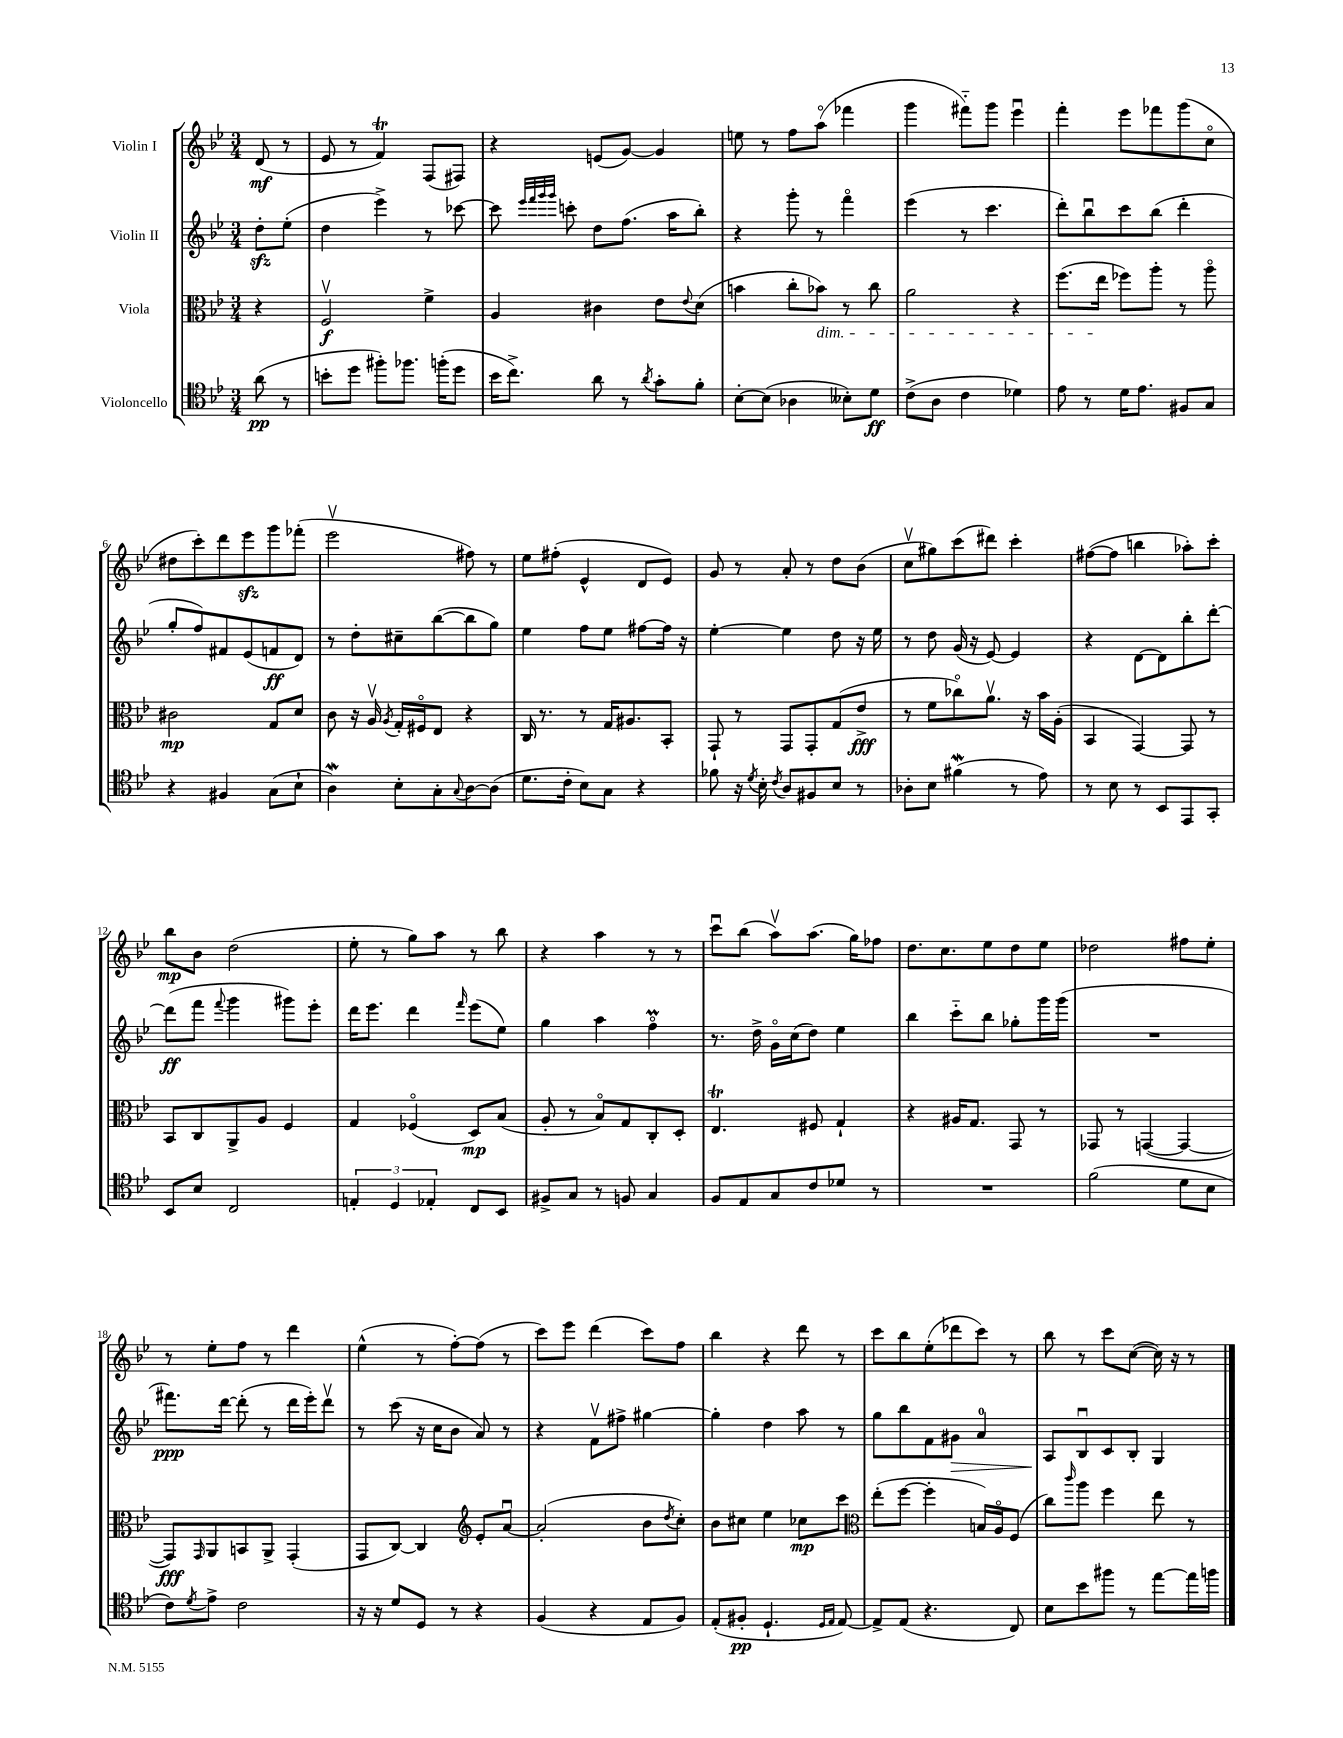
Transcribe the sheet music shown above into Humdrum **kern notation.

**kern	**kern	**kern	**kern
*staff4	*staff3	*staff2	*staff1
*clefC4	*clefC3	*clefG2	*clefG2
*k[b-e-]	*k[b-e-]	*k[b-e-]	*k[b-e-]
*M3/4	*M3/4	*M3/4	*M3/4
(8a\	4r	8dd'\L	(8d/
8r	.	(8ee-'\J	8r
=	=	=	=
8b'\L	2Fv/	4dd\	8e-/
8dd\J	.	.	8r
8ff#'\L)	.	4eee-^\)	4f/)
8.ff-\J	.	.	.
.	4f^\	8r	(8F/L
(16ff'\LK	.	.	.
8dd\J	.	[8ccc-\	8F#/J)
=	=	=	=
16b-\LK	4A/	8ccc-\]	4r
8.cc^\J)	.	.	.
.	.	32qqeee-/LLL	.
.	.	32qqfff/	.
.	.	32qqggg/	.
.	.	32qqggg/JJJ	.
.	.	8ccc'\	.
8a\	4c#\	8dd\L	(8e/L
8r	.	(8.ff\J	[8g/J)
8qa/	.	.	.
8g'\L	8e-\L	.	4g/]
.	.	16aa\LK	.
.	8qqe-/	.	.
8f'\J	(8d\J	8bb-'\J)	.
=	=	=	=
[8B-'\L	4b\	4r	8ee\
(8B-\]J	.	.	8r
4A-\	8cc'\L	8ggg'\	8ff\L
.	8b-\J)	8r	(8aao\J
8B--'\L)	8r	4fffo\	4fff-\
8d\J	8cc\	.	.
=	=	=	=
(8c^\L	2a\	(4eee-\	4ggg\
8A\J	.	.	.
4c\	.	8r	8fff#'~\L)
.	.	4.ccc\	8ggg\J
4d-\)	4r	.	4eee-u\
=	=	=	=
8e-\	(8.ff\L	8ddd'\L)	4fff'\
8r	.	8bb-u\	.
.	16ee-\Jk	.	.
16d\LK	8ff-\L)	8ccc\	8eee-\L
8.e-\J	.	.	.
.	8aa'\J	(8bb-\J	8fff-\
8F#/L	8r	4ddd'\	(8ggg\
8G/J	8aao\	.	8cco\J
=	=	=	=
4r	2c#\	8gg'/L	8dd#\L
.	.	8ff/)	8ccc'\)
4F#/	.	8f#/	8ddd\
.	.	(8e-/	8eee-\
(8G\L	8G/L	8f/	8ggg\
8B-`\J	8d/J	8d/J)	(8fff-'\J
=	=	=	=
4A\)	8c\	8r	2eee-v\
.	16r	8dd'\L	.
.	16Av/	.	.
.	8qA/	.	.
8B-'\L	16G'/LL	8cc#~\	.
.	16F#o/J	.	.
8G'\	8E-/J	([8bb-\	.
8qqG/	.	.	.
[8A\	4r	8bb-\]	8ff#\)
(8A\]J	.	8gg\J)	8r
=	=	=	=
8.d\L	16C/	4ee-\	8ee-\L
.	8.r	.	.
.	.	.	(8ff#'\J
16c'\Jk	.	.	.
8B-\L)	8r	8ff\L	4e-^^/
8G\J	16G/LK	8ee-\J	.
.	8.A#/	.	.
4r	.	[8ff#\L	8d/L
.	8BB-'/J	16ff#\]Jk	8e-/J)
.	.	16r	.
=	=	=	=
8f-\	8GG`/	[4ee-'\	8g/
16r	8r	.	8r
8qd/	.	.	.
16B-'\	.	.	.
8qc/	.	.	.
8A/L	8GG/L	4ee-\]	8a'/
8F#/	8GG'/	.	8r
8B-/J	(8G/	8dd\	8dd\L
8r	8e-^/J	16r	(8b-\J
.	.	16ee-\	.
=	=	=	=
8A-'\L	8r	8r	8ccv\L
8B-\J	8f\L	8dd\	8gg#\)
(4f#\	8cc-o\)	(16g/	(8ccc\
.	.	16r	.
.	8.av\J	[8e-/)	8ddd#\J)
8r	.	4e-/]	4ccc'\
.	16r	.	.
8e-\)	16b-\LL	.	.
.	(16A'\JJ	.	.
=	=	=	=
8r	4BB-/	4r	([8ff#\L
8B-\	.	.	8ff#\]J
8r	[4GG/)	[8d\L	4bb\
8BB-/L	.	8d\]	.
8EE-/	8GG/]	8bb-'\	8aa-'\L)
8GG'/J	8r	[8ddd'\J	8ccc'\J
=	=	=	=
8BB-/L	8BB-/L	(8ddd\]L	8bb-\L
8B-/J	8C/	8fff\J	8b-\J
.	.	8qqfff/	.
2C/	8AA^/	4ggg\	(2dd\
.	8A/J	.	.
.	4F/	8ggg#\L)	.
.	.	8eee-'\J	.
=	=	=	=
6E'/	4G/	16ddd\LK	8ee-'\
.	.	8.eee-\J	.
.	.	.	8r
6D/	.	.	.
.	(4F-o/	4ddd\	8gg\L)
6E-'/	.	.	.
.	.	.	8aa\J
.	.	16qqfff/	.
8C/L	8D/L)	(8eee-\L	8r
8BB-/J	(8B-/J	8ee-\J)	8bb-\
=	=	=	=
8F#^/L	8A'/	4gg\	4r
8G/J	8r	.	.
8r	8B-o/L)	4aa\	4aa\
8F/	8G/	.	.
4G/	8C'/	4ffo\	8r
.	8D'/J	.	8r
=	=	=	=
8F/L	4.E-/	8.r	8cccu\L
8E-/	.	.	(8bb-\J
.	.	16dd^\	.
8G/	.	16go\LL	8aav\L)
.	.	(16cc\J	.
8c/	8F#/	8dd\J)	(8.aa\J
8d-/J	4G`/	4ee-\	.
.	.	.	16gg\LK)
8r	.	.	8ff-\J
=	=	=	=
2.r	4r	4bb-\	8.dd\L
.	.	.	8.cc\
.	16A#/LK	8ccc'~\L	.
.	8.G/J	.	.
.	.	8bb-\J	8ee-\
.	8GG/	8gg-'\L	8dd\
.	8r	16ggg\L	8ee-\J
.	.	(16ggg\JJ	.
=	=	=	=
(2f\	8GG-/	2.r	2dd-\
.	8r	.	.
.	([4GG/	.	.
8d\L	4GG/_	.	8ff#\L
8B-\J	.	.	8ee-'\J
=	=	=	=
8c\L)	8GG/]L)	8.fff#\L)	8r
8qd/	16qqGG/	.	.
8e-^\J	8AA/	.	8ee-'\L
.	.	[16ddd\Jk	.
2c\	8BB/	(8ddd'\]	8ff\J
.	8AA^/J	8r	8r
.	(4GG'/	16ddd\LL	4ddd\
.	.	16eee-'\J)	.
.	.	8dddv\J	.
=	=	=	=
16r	8GG/L	8r	(4ee-^^\
16r	.	.	.
8d/L	[8C/J)	(8ccc\	.
8D/J	4C/]	16r	8r
.	.	16cc\LK	.
8r	.	8b-\J	[8ff'\L)
*	*clefG2	*	*
4r	8e-'/L	8a/)	(8ff\]J
.	[8au/J	8r	8r
=	=	=	=
(4F/	(2a'/]	4r	8ccc\L)
.	.	.	8eee-\J
4r	.	8fv\L	(4ddd\
.	.	8ff#^\J	.
8E-/L	8b-\L	[4gg#\	8ccc\L)
.	8qdd/	.	.
8F/J)	8cc'\J)	.	8ff\J
=	=	=	=
(8E-'/L	8b-\L	4gg#'\]	4bb-\
8F#'/J	8cc#\J	.	.
4.D`/	4ee-\	4dd\	4r
.	8cc-\L	8aa\	8ddd\
16qqD/LL	.	.	.
16qqE-/JJ	.	.	.
[8E-/)	8ccc\J	8r	8r
=	=	=	=
*	*clefC3	*	*
8E-^/]L	(8ee-'\L	8gg\L	8ccc\L
(8E-/J	[8ff\J	8bb-\	8bb-\
4.r	4ff'\]	8f\	(8ee-'\
.	.	8g#\J	8ddd-\
.	16B/LL)	4a/	8ccc\J)
.	16Ao/J	.	.
8C/)	(8F/J	.	8r
=	=	=	=
8B-\L	8cc\L)	8A/L	8bb-\
.	16qqccc/	.	.
8b-\	8aa\J	8B-u/	8r
8ff#\J	4ff\	8c/	8ccc\L
8r	.	8B-'/J	([8cc\J
[8ee-\L	8ee-\	4G/	16cc\])
.	.	.	16r
16ee-\]L	8r	.	8r
16ff\JJ	.	.	.
==	==	==	==
*-	*-	*-	*-
